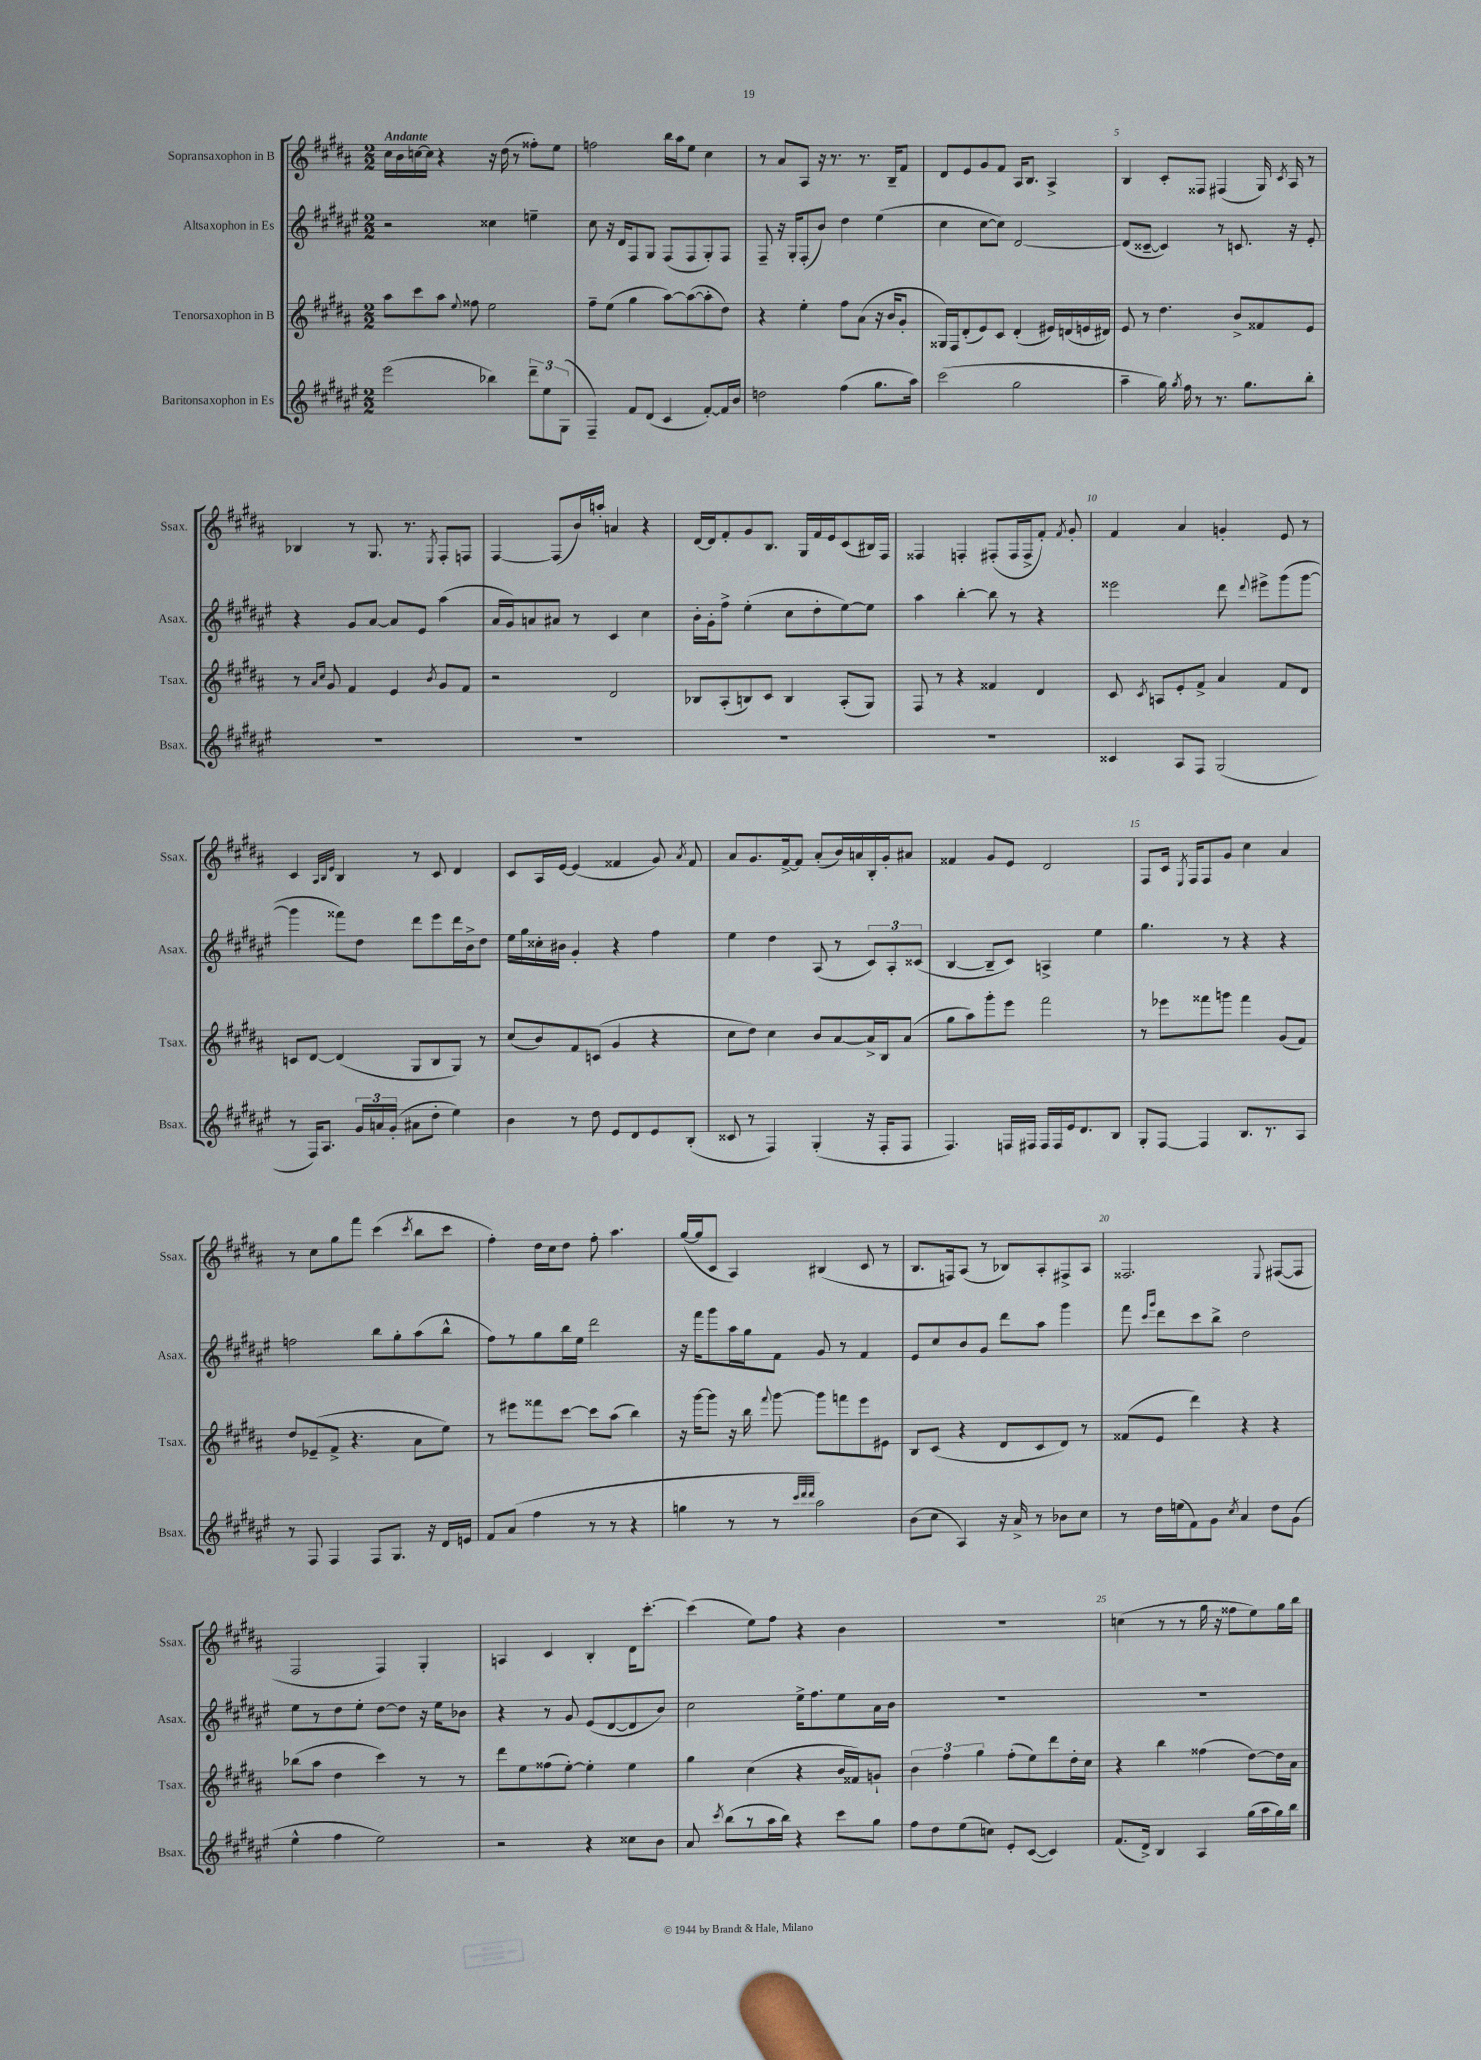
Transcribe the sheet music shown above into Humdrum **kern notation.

**kern	**kern	**kern	**kern
*part4	*part3	*part2	*part1
*staff4	*staff3	*staff2	*staff1
*I"Baritonsaxophon in Es	*I"Tenorsaxophon in B	*I"Altsaxophon in Es	*I"Sopransaxophon in B
*I'Bsax.	*I'Tsax.	*I'Asax.	*I'Ssax.
*clefG2	*clefG2	*clefG2	*clefG2
*k[f#c#g#d#a#e#]	*k[f#c#g#d#a#]	*k[f#c#g#d#a#e#]	*k[f#c#g#d#a#]
*M2/2	*M2/2	*M2/2	*M2/2
=1	=1	=1	=1
!	!	!	!LO:TX:a:B:t=Andante
(2eee#\	8aa#\L	2r	16cc#\LL
.	.	.	16b\
.	8ccc#\	.	[16ccn\
.	.	.	16cc\JJ]
.	8aa#\J	.	4r
.	8qqee/	.	.
.	8ff##X\	.	.
4bb-X\)	2ee\	4cc##X\	16r
.	.	.	(16dd#\
.	.	.	8r
12ddd#~\L	.	4een~\	8ff##X'\L)
12ee#\	.	.	.
.	.	.	8ee\J
(12G#\J	.	.	.
=2	=2	=2	=2
4F#~/)	8ff#~\L	8cc#\	2ffn\
.	(8ee\J	16r	.
.	.	16d#/KL	.
8f#/L	4gg#\	8F#/	.
(8d#/J	.	8G#/J	.
4c#/	[8aa#\L)	(8F#/L	16bb\LL
.	.	.	16aa#\J
.	(8aa#\_	8F#/	8ee\J
[8f#'/L)	8aa#'\]	8G#'/)	4cc#\
16f#/L]	8dd#\J)	8F#/J	.
16b/JJ	.	.	.
=3	=3	=3	=3
2ddn\	4r	8F#~/	8r
.	.	16r	8a#/L
.	.	16G#'/KL	.
.	4ee'\	(8F#'/	8A#/J
.	.	8b/J)	16r
.	.	.	8.r
(4ff#\	8ff#\L	4dd#\	.
.	(8a#\J	.	8.r
8.gg#\L	16r	(4ee#\	.
.	16b/KL	.	16B~/KL
.	8g#'/J	.	8f#/J
16aa#\Jk)	.	.	.
=4	=4	=4	=4
(2ccc#\	16G##X/LL)	4cc#\	8d#/L
.	16F#/J	.	.
.	(8d#'/	.	8e/
.	8e/)	[8cc#\L	8g#/
.	8c#/J	8cc#\J])	8f#/J
2gg#\	(4d#'/	[2d#/	16A#/KL
.	.	.	8.B/J
.	16e#X/LL)	.	4A#^/
.	(16dn/	.	.
.	16en/	.	.
.	16d#X/JJ)	.	.
=5	=5	=5	=5
4aa#~\	8e/	(8d#/L]	4B/
.	8r	[8c##X~/J	.
16gg#\)	4.dd#\	4c##/])	8c#'/L
8qgg#/	.	.	.
16ff#\	.	.	.
8r	.	.	8F##X/J
8.r	.	8r	(4F#X/
.	8b^/L	8.cn/	.
8.gg#\L	.	.	.
.	8f##X/	.	16G#/)
.	.	.	8qc#/
.	.	16r	16A#/
8bb'\J	8e/J	8e#'/	8r
!!LO:LB:g=z
=6	=6	=6	=6
1r	8r	4r	4B-X/
.	16qqa#/LL	.	.
.	16qqcc#/JJ	.	.
.	8g#/	.	.
.	4f#/	8g#/L	8r
.	.	[8a#/J	8.G#/
.	4e/	8a#/L]	.
.	.	.	8.r
.	.	8e#/J	.
.	8qb/	.	8qE/
.	8g#/L	(4aa#\	8F#'/L
.	8f#/J	.	8Fn/J
=7	=7	=7	=7
1r	2r	16a#/LL	[4F#/
.	.	16g#/J)	.
.	.	8an/	.
.	.	8a#X/J	(8F#/L]
.	.	8r	16b/L)
.	.	.	16aan'/JJ
.	2d#/	4c#/	4an/
.	.	4cc#\	4r
=8	=8	=8	=8
1r	8B-X/L	16b'\LL	[16d#/LL
.	.	16g#'\J	16d#/J]
.	(8A#'/	8ff#^\J	8f#'/
.	8Bn/)	(4ee#'\	8g#/
.	8c#/J	.	8.B/J
.	4B/	8cc#\L	.
.	.	.	16G#/LL
.	.	8dd#'\	16f#/
.	.	.	16e/J
.	(8A#'/L	[8ee#\)	(8c#/
.	8G#/J)	8ee#\J]	16B#X/L)
.	.	.	16F#/JJ
=9	=9	=9	=9
1r	8F#/	4aa#\	4F##X/
.	8r	.	.
.	4r	[4bb'\	4Fn'/
.	4f##X/	8bb\]	(8F#X'/L
.	.	8r	16F#/L
.	.	.	16F#^/J
.	4d#/	4r	8f#'/J)
.	.	.	8qf#/
.	.	.	8g#'/
=10	=10	=10	=10
4c##X/	8c#/	2eee##X\	4f#/
.	8qc#/	.	.
.	8An/L	.	.
8A#/L	8e'/	.	4a#/
8F#/J	8f#^/J	.	.
(2G#/	4a#/	8ddd#\	4gn'/
.	.	8qqddd#/	.
.	.	8eee#X^\L	.
.	8f#/L	(8ggg#\	8e/
.	8d#/J	[8ggg#\J	8r
!!LO:LB:g=z
=11	=11	=11	=11
8r	8cn/L	4ggg#\]	4c#/
16F#/KL)	[8d#/J	.	.
8.A#/J	.	.	.
.	.	.	32qqA#/LLL
.	.	.	32qqB/
.	.	.	32qqe/JJJ
.	(4d#/]	8fff##X\L)	4B/
24g#/LL	.	8dd#\J	.
24an/	.	.	.
(24g#'/JJ	.	.	.
8a#X\L	8G#/L	8ddd#\L	8r
8dd#'\J	8B/	8eee#\	8c#/
4ee#\)	8G#/J)	16ddd#\L	4d#/
.	.	16b^\J	.
.	8r	8dd#\J	.
=12	=12	=12	=12
4b\	(8cc#/L	16ee#\LL	8c#/L
.	.	16gg#\	.
.	8b/)	16cc##X'\	16A#/L
.	.	16b#X\JJ	[16e/JJ
8r	8f#/	4g#'/	(4e/]
8dd#\	(8cn/J	.	.
8e#/L	4g#/	4r	4f##X/
8d#/	.	.	.
8e#/	4r	4ff#\	8g#/)
.	.	.	8qa#/
(8B'/J	.	.	8f##/
=13	=13	=13	=13
8c##X/	8cc#\L	4ee#\	8a#/L
8r	8dd#\J)	.	8.g#/
4F#/)	4cc#\	4dd#\	.
.	.	.	[16f#^/k
.	.	.	8f#/J]
(4G#'/	8b/L	(8A#/	(8a#'/L
.	[8a#/	8r	16b/L)
.	.	.	16an/
16r	16a#^/L]	12c#/L)	16B'/
16F#'/KL	16B/J	.	16g#'/J
.	.	12A#'/	.
8F#/J	(8a#/J	.	8a#X/J
.	.	(12c##X/J	.
=14	=14	=14	=14
4.F#/)	8gg#\L	[4B/	4f##X/
.	8aa#\)	.	.
.	8ggg#'\	8B~/L]	8g#/L
16Fn/LL	8eee\J	8c#/J)	8e/J
16F#X/JJ	.	.	.
16F#/LL	2fff#\	4An^/	2d#/
16F#/	.	.	.
16e#/J	.	.	.
8.d#/	.	.	.
.	.	4ee#\	.
8B/J	.	.	.
=15	=15	=15	=15
8G#'/L	8r	4.gg#\	8F#/L
[8F#/J	8eee-X\L	.	16c#/Jk
.	.	.	8qE/
.	.	.	16F#/KL
4F#/]	8fff##X\	.	8F#/
.	8gggn\J	8r	8g#/J
8.B/L	4fff##\	4r	4cc#\
8.r	.	.	.
.	(8g#/L	4r	4a#/
8A#/J	8f#/J)	.	.
!!LO:LB:g=z
=16	=16	=16	=16
8r	8dd#/L	2ffn\	8r
8F#/	(8e-X~/	.	8cc#\L
4F#/	8f#^/J	.	8gg#\
.	4.r	.	8fff#\J
8F#/L	.	8bb\L	(4ccc#\
8.G#/J	.	8gg#'\	.
.	.	.	8qccc#/
.	8a#\L	(8aa#\	8bb\L
16r	.	.	.
16d#/LL	8ee\J)	8bb^^\J	8ccc#\J
16en/JJ	.	.	.
=17	=17	=17	=17
8f#/L	8r	8ff#\L)	4ff#'\)
(8a#/J	8eee#X\L	8r	.
4ff#\	8fff##X\	8gg#\	16dd#\LL
.	.	.	16cc#\J
.	[8ccc#\J	16bb\L	8dd#\J
.	.	16ee#\JJ	.
8r	8ccc#\L]	2ddd#\	8ff#'\
8r	(8aa#\J	.	4.aa#\
4r	4bb\)	.	.
=18	=18	=18	=18
4ggn\	16r	16r	([16gg#/LL
.	[16ggg#\KL	16fff#\KL	16gg#/J]
.	8ggg#\J]	8ggg#\	8c#/J
8r	16r	16aa#\L	4A#/)
.	16bb\	16gg#\J	.
.	8qqfff#/	.	.
8r	[8ggg#\	8f#\J	.
32qqccc#/LLL	.	.	.
32qqddd#/	.	.	.
32qqddd#/JJJ	.	.	.
2aa#\)	8ggg#\L]	8g#/	(4B#X/
.	8fffn\	8r	.
.	8eee\	4f#/	8c#/
.	8e#X\J	.	8r
=19	=19	=19	=19
(8b\L	8B/L	8e#/L	8.B/L
8cc#\J	(8c#/J	8cc#/	.
.	.	.	16Fn/k)
4A#/)	4r	8b/	(8A#/J
.	.	8g#/J	8r
16r	8d#/L	8ddd#\L	8B-X/L)
16a#^/	.	.	.
8r	8c#/	8aa#\J	8A#'/
8b-X\L	8d#/J)	4ggg#\	8F#X^/
8cc#\J	8r	.	8A#/J
=20	=20	=20	=20
8r	(8f##X/L	8fff#\	2.F##X/
.	.	16qqccc#/LL	.
.	.	16qqggg#/JJ	.
16dd#\LL	8e/J	8ddd#\L	.
(16een\J	.	.	.
8f#\)	4ddd#\)	8ccc#\	.
8g#\J	.	8bb^\J	.
8qcc#/	.	.	.
4a#/	4r	2dd#\	.
.	.	.	8qqE/
8dd#\L	4r	.	([8F#X/L
(8g#\J	.	.	8F#/J]
!!LO:LB:g=z
=21	=21	=21	=21
4ee#^^\	(8bb-X\L	8ee#\L	2F#/
.	8aa#\J	8r	.
4ff#\	4dd#\	8dd#\	.
.	.	8ee#'\J	.
2ee#\)	4ccc#\)	[8dd#\L	4F#/)
.	.	8dd#\J]	.
.	8r	16r	4G#'/
.	.	16ee#\KL	.
.	8r	8b-X\J	.
=22	=22	=22	=22
2r	8ddd#\L	4r	4An/
.	8ee\	.	.
.	(8ff##X\	8r	4c#/
.	[8ee'\J)	8g#/	.
4r	4ee'\]	(8e#/L	4B'/
.	.	[8d#/	.
8cc##X\L	4ee\	8d#/]	16d#\KL
.	.	.	[8.ccc#'\J
8b\J	.	8b/J)	.
=23	=23	=23	=23
8a#/	4gg#\	2cc#\	(4ccc#\]
8qccc#/	.	.	.
(8bb\L	.	.	.
8r	(4cc#\	.	8ee\L)
16aa#\L	.	.	8ff#\J
16bb\JJ)	.	.	.
4r	4r	16ee#^\KL	4r
.	.	8.ff#\	.
8ccc#\L	16b/LL	8ee#\	4b\
.	16f##X/J)	.	.
8gg#\J	8gn`/J	16a#\L	.
.	.	16b\JJ	.
=24	=24	=24	=24
8ff#\L	6b\	1r	1r
8dd#\	.	.	.
.	6ff#\	.	.
(8ee#\	.	.	.
.	6gg#\	.	.
8ccn\J)	.	.	.
8e#'/L	(8ff#'\L	.	.
([8c#/J	8ee\)	.	.
4c#/])	8ddd#\	.	.
.	16dd#'\L	.	.
.	16cc#\JJ	.	.
=25	=25	=25	=25
(8.f#/L	4r	1r	(4ccn\
16d#^/Jk)	.	.	.
4B/	4bb\	.	8r
.	.	.	8r
4A#/	(4ff##X\	.	16gg#\
.	.	.	16r
.	.	.	8ff##X\L
(16gg#\LL	[8dd#\L)	.	8ee\)
16aa#\	.	.	.
16gg#\)	16dd#\L]	.	16gg#\L
16bb\JJ	16a#\JJ	.	16bb\JJ
==	==	==	==
*-	*-	*-	*-
